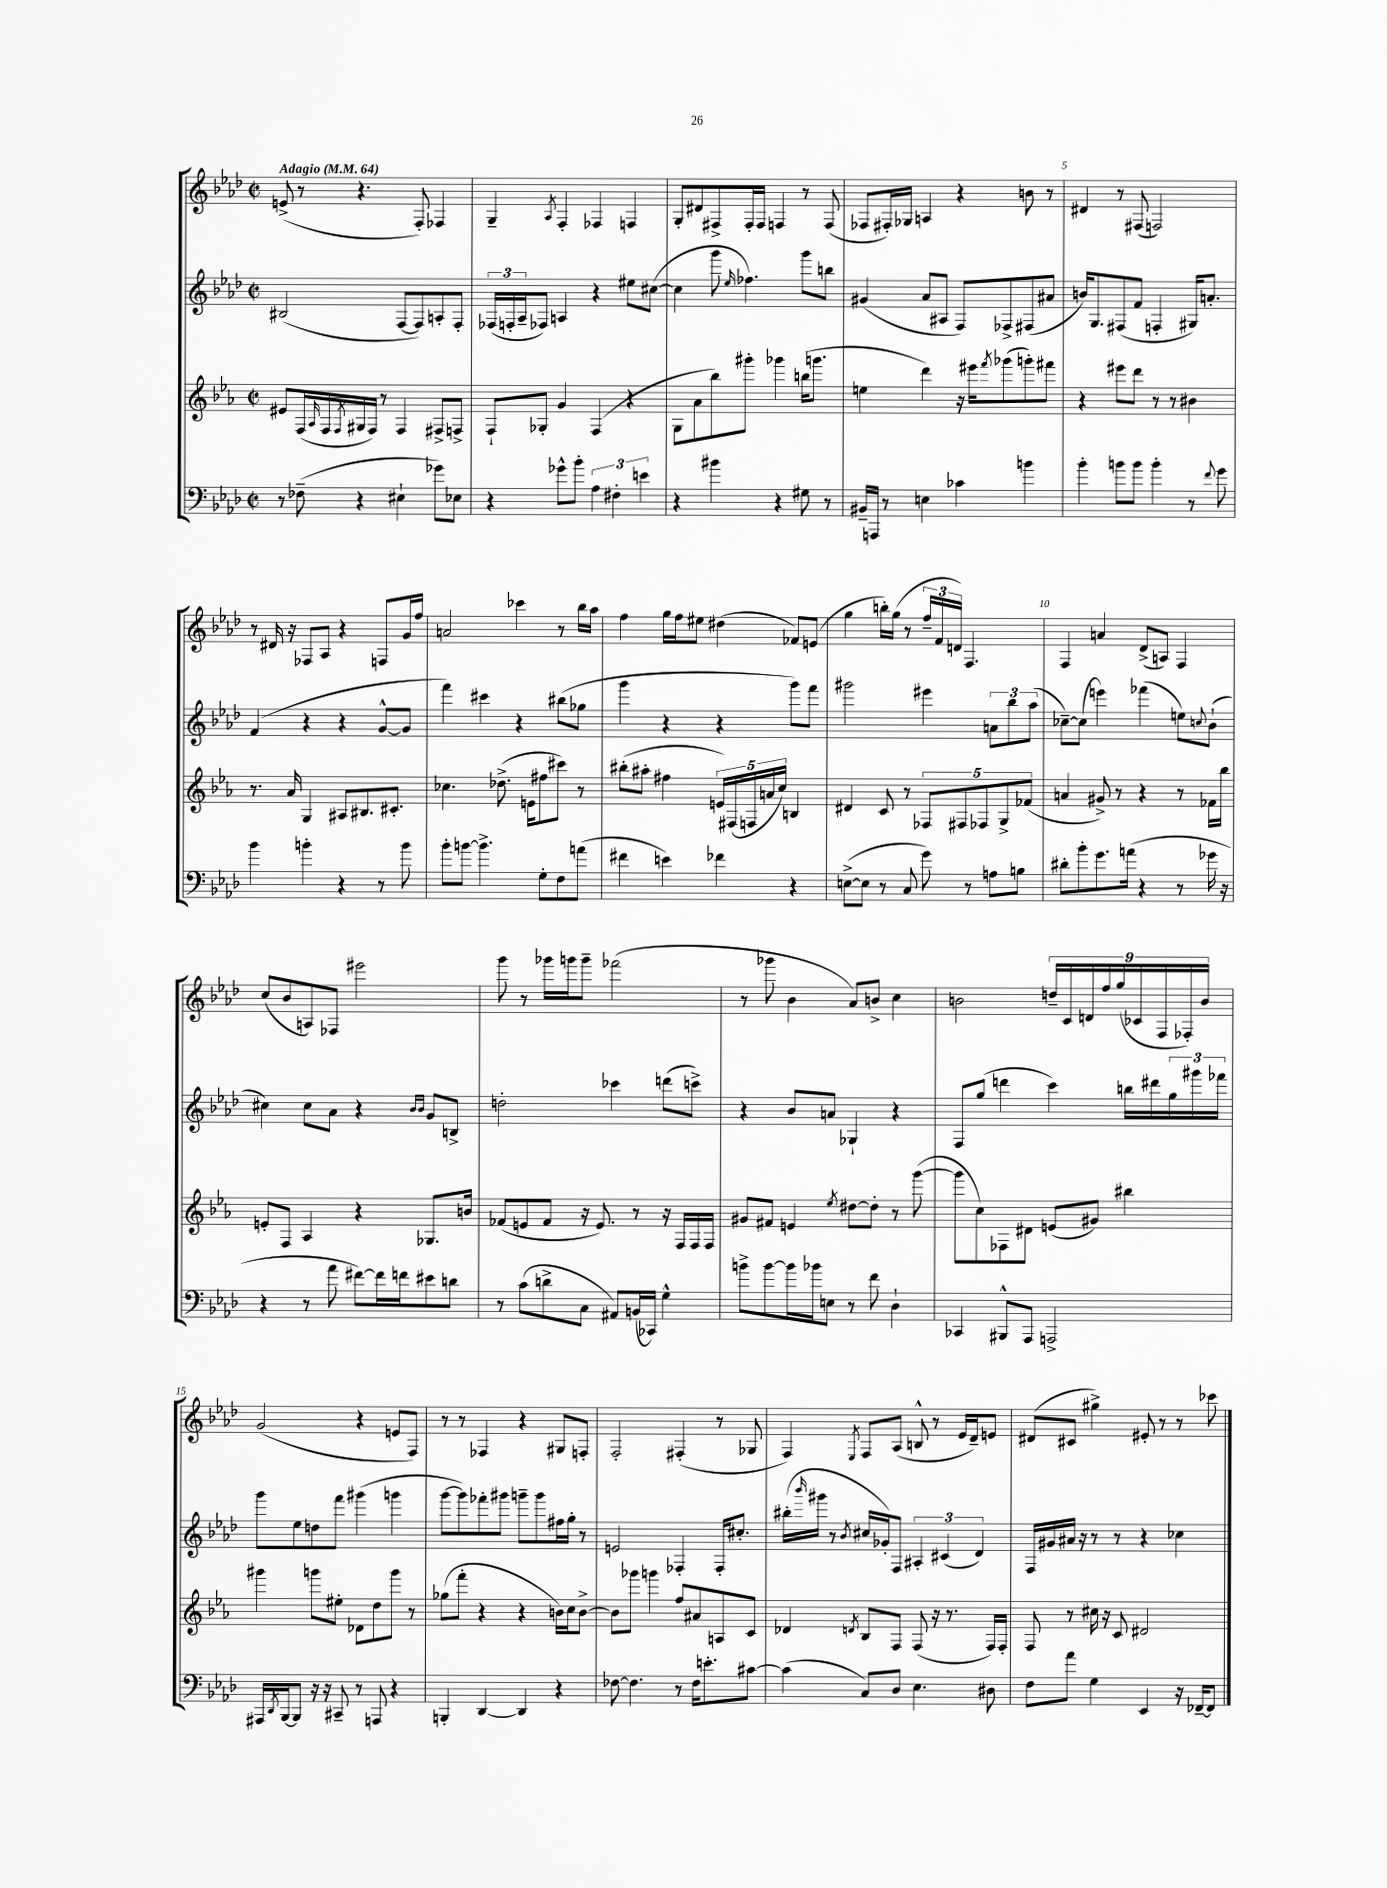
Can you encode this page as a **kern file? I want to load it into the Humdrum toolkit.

**kern	**kern	**kern	**kern
*staff4	*staff3	*staff2	*staff1
*clefF4	*clefG2	*clefG2	*clefG2
*k[b-e-a-d-]	*k[b-e-a-]	*k[b-e-a-d-]	*k[b-e-a-d-]
*M2/2	*M2/2	*M2/2	*M2/2
*met(c|)	*met(c|)	*met(c|)	*met(c|)
*MM64	*MM64	*MM64	*MM64
8r	8e#/L	(2B#/	(8e^/
(8F-~\	(16F/L	.	8r
.	16qqA-/	.	.
.	16F/	.	.
.	8qF/	.	.
4r	16G#/	.	4.r
.	16F/JJ)	.	.
.	8r	.	.
4E#`\	4F/	[8F/L	.
.	.	8F/])	8F'/)
8g-\L)	8F#^/L	8A'/	4F-/
8E-\J	8F^/J	8F'/J	.
=	=	=	=
4r	8F`/L	(24F-/LL	4G~/
.	.	24F'/	.
.	.	24A-~/J	.
.	8G-'/J	8F-/J)	.
.	.	.	8qA-/
8g-^^\L	4g/	4A/	4F'/
8b-'\J	.	.	.
6A-\	(4F/	4r	4F-/
6F#'\	.	.	.
.	4r	8ee#\L	4F/
6e\	.	.	.
.	.	([8cc#\J	.
=	=	=	=
4r	8G\L	4cc#\]	8G'/L
.	8a-\	.	8d#/
4b#\	8bb-\)	8ggg\	8F#^/
.	.	16qqee-/	.
.	8ggg#'\J	4.ff-\)	16F#'/L
.	.	.	16F#/JJ
4r	4ggg-\	.	4F/
8G#\	(16bb\LK	8ggg\L	8r
.	8.ggg\J	.	.
8r	.	8bb\J	(8F/
=	=	=	=
16BB#~/LL	4ee\	(4g#/	8F-/L
16AAA/JJ	.	.	.
8r	.	.	16F#'/L)
.	.	.	16G-/JJ
4E\	4ddd\)	8a-/L	4A/
.	.	8A#/J	.
4c-\	16r	8F/L)	4r
.	16eee#\LK	.	.
.	8qfff/	.	.
.	(8ggg-\	8F-^/	.
4b\	8ggg'\)	(8F#/	8b\
.	8fff#\J	8a#/J	8r
=	=	=	=
4b-'\	4r	16b/LK)	4d#/
.	.	8.G/	.
8b\L	8eee#\L	(8F#/	8r
8b\J	8ddd\J	8f/J	(8F#/
4b'\	8r	4F'/	2F/)
.	8r	.	.
8r	4b#\	16G#/LK)	.
.	.	8.a'/J	.
8qqf/	.	.	.
8g\	.	.	.
=	=	=	=
4b-\	8.r	(4f/	8r
.	.	.	16d#/
.	16a-/	.	16r
4b'\	4G/	4r	8F-/L
.	.	.	8A-/J
4r	8A#/L	4r	4r
.	8.B#/	.	.
8r	.	[8g^^/L	8F/L
.	8.c#'/J	.	.
8b\	.	8g/]J	16g/L
.	.	.	16ff/JJ
=	=	=	=
8b-'\L	4.cc-\	4fff\)	2a/
[8b\J	.	.	.
4.b^\]	.	4ccc#\	.
.	(8.dd-^\	.	.
.	.	4r	4ccc-\
.	16e\LK	.	.
8G'\L	8ff#\	.	.
8F\	8ccc#\J)	(8bb#\L	8r
(8a\J	8r	8gg-\J	16bb-\LL
.	.	.	16aa-\JJ
=	=	=	=
4f#\	(8bb#'\L	4ggg\	4ff\
.	8aa#'\J	.	.
4e\)	4ff#\	4r	16gg\LL
.	.	.	16ff\J
.	.	.	8ee#\J
4f-\	20e/LL)	4r	(4dd#\
.	(20F#/	.	.
.	20F/	.	.
.	20a/	.	.
.	20cc/JJ)	.	.
4r	4B/	8ggg\L)	8f-/L)
.	.	8fff\J	(8e/J
=	=	=	=
([8E^\L	4d#/	2ggg#\	4gg\
8E\]J	.	.	.
8r	8c/	.	16bb'\LL)
.	.	.	(16gg\JJ
8C/	8r	.	8r
8g\)	10F-/L	4eee#\	24ff~/LL
.	.	.	24f/
.	.	.	24d/JJ)
.	10F#/	.	.
8r	.	.	4.F/
.	10F-/	.	.
8A\L	.	12a\L	.
.	10G^/	.	.
.	.	12bb-\	.
8B\J	.	.	.
.	(10f-/J	.	.
.	.	(12aa-\J	.
=	=	=	=
8d#'\L	4a/	[8cc-~\L)	4F/
8b-'\	.	(8cc-\]J	.
8.g\	8g#^/)	4eee\)	4a/
.	8r	.	.
(16a\Jk	.	.	.
4r	4r	(4fff-\	(8d-^/L
.	.	.	8A/J)
8r	8r	8ee\L)	4F/
.	.	8qqcc/	.
16g-\	16f-\LL	(8b-`\J	.
16r	16bb-\JJ	.	.
=	=	=	=
4r	8e'/L	4cc#\)	(8cc/L
.	8F/J	.	8b-/
8r	4A-/	8cc#\L	8A/)
8a-\	.	8a-\J	8F-/J
[8f#\L)	4r	4r	2eee#\
16f#\]L	.	.	.
16f\J	.	.	.
.	.	16qqb-/LL	.
.	.	16qqb-/JJ	.
8e#\	8.G-/L	8g/L	.
8d\J	.	8B^/J	.
.	16b/Jk	.	.
=	=	=	=
8r	(8f-/L	2dd'\	8ggg\
(8c\L	8e/	.	8r
8d^\	8f-/J	.	16ggg-\LL
.	.	.	16ggg\J
8C\J	16r	.	8ggg~\J
.	8.e/)	.	.
8AA#/L)	.	4ccc-\	(2fff-\
(16BB/L	8r	.	.
16CC-/JJ)	.	.	.
4G^^\	16r	(8ddd\L	.
.	16F/LL	.	.
.	16F/	8ccc^\J)	.
.	16F/JJ	.	.
=	=	=	=
8b^\L	8g#/L	4r	8r
[8b\	8f#/J	.	8ggg-\
16b\]L	4e/	8b-/L	4b-\
16b-\J	.	.	.
8E\J	.	8a/J	.
.	8qee-/	.	.
8r	[8dd#\L	4G-`/	8a-/L)
8f\	8dd#'\]J	.	8b^/J
4D-`\	8r	4r	4cc\
.	([8ggg\	.	.
=	=	=	=
4CC-/	8ggg\]L	8F/L	2b\
.	8cc\)	(8gg/J	.
8BBB#^^/L	8F-\	4ddd\	.
8AAA-/J	8d#\J	.	.
2AAA^/	(8e/L	4ccc\)	18dd~/LL
.	.	.	18c/
.	.	.	18d/
.	8g#/J)	.	.
.	.	.	18ff/
.	.	.	(18gg/
.	4bb#\	16bb\LL	.
.	.	.	18c-/
.	.	16ddd#\	.
.	.	.	18F/
.	.	24gg\	.
.	.	.	18F-'/)
.	.	24ggg#\	.
.	.	.	18b/JJ
.	.	24fff-\JJ	.
=	=	=	=
16AAA#/LL	4ggg#\	8ggg\L	(2g/
8qDD-/	.	.	.
[16BBB-/J	.	.	.
8BBB-/]J	.	8ee-\	.
16r	8ggg\L	8dd\	.
16r	.	.	.
8CC#~/	8ee#'\J	8fff\J	.
8r	8d-\L	(4ggg#\	4r
8AAA/	8dd\	.	.
4r	8ggg\J	4ggg\	8e/L
.	8r	.	8F/J)
=	=	=	=
4BBB'/	(8gg-\L	[8ggg\L	8r
.	8fff'\J	8ggg\])	8r
[4DD-/	4r	8fff-'\	4F-/
.	.	8ggg#\J	.
4DD-/]	4r	8ggg~\L	4r
.	.	8ggg\	.
4r	16b\LL)	16ff#\L	8G#/L
.	16cc\J	16gg'\JJ	.
.	[8b^\J	8r	8F'/J
=	=	=	=
[8F-\	8b\]L	2e/	2F'/
4.F-\]	8ggg-\J	.	.
.	4ggg\	.	.
8r	8ff/L	4F-'/	(4F#'/
16F-\LK	8a#/	.	.
8.e'\	.	.	.
.	8A/	16F-'/LK	8r
.	.	8.cc#'/J	.
[8c#\J	8c/J	.	8G-/
=	=	=	=
(4c#\]	4d-/	(16bb#'\LL	4F/)
.	.	16qqbbb-/	.
.	.	16ggg#\JJ	.
.	.	8r	.
.	8qd/	8qb-/	8qE-/
8C/L)	8B-/L	16cc#/LL	8F/L
.	.	16g-'/J)	.
8D-/J	8F/J	8F/J	(8A-/J
4.E-\	(8F/	6A#'/	8B^^/
.	16r	.	8r
.	.	(6c#/	.
.	8.r	.	.
.	.	.	16e-/LL
.	.	.	16d-~/J)
.	.	6d-/)	.
8D#\	16F/LL)	.	8e/J
.	16F'/JJ	.	.
=	=	=	=
8F\L	8F/	16F/LL	(8d#/L
.	.	16g#/	.
8a-\J	8r	16a#/JJ	8c#/J
.	.	16r	.
4G\	16cc#\	8r	4gg#^\)
.	16r	.	.
.	8c/	8r	.
4EE-/	2d#/	4r	8e#'/
.	.	.	8r
16r	.	4cc-\	8r
[16FF-~/LK	.	.	.
8FF-/]J	.	.	8ccc-\
==	==	==	==
*-	*-	*-	*-
